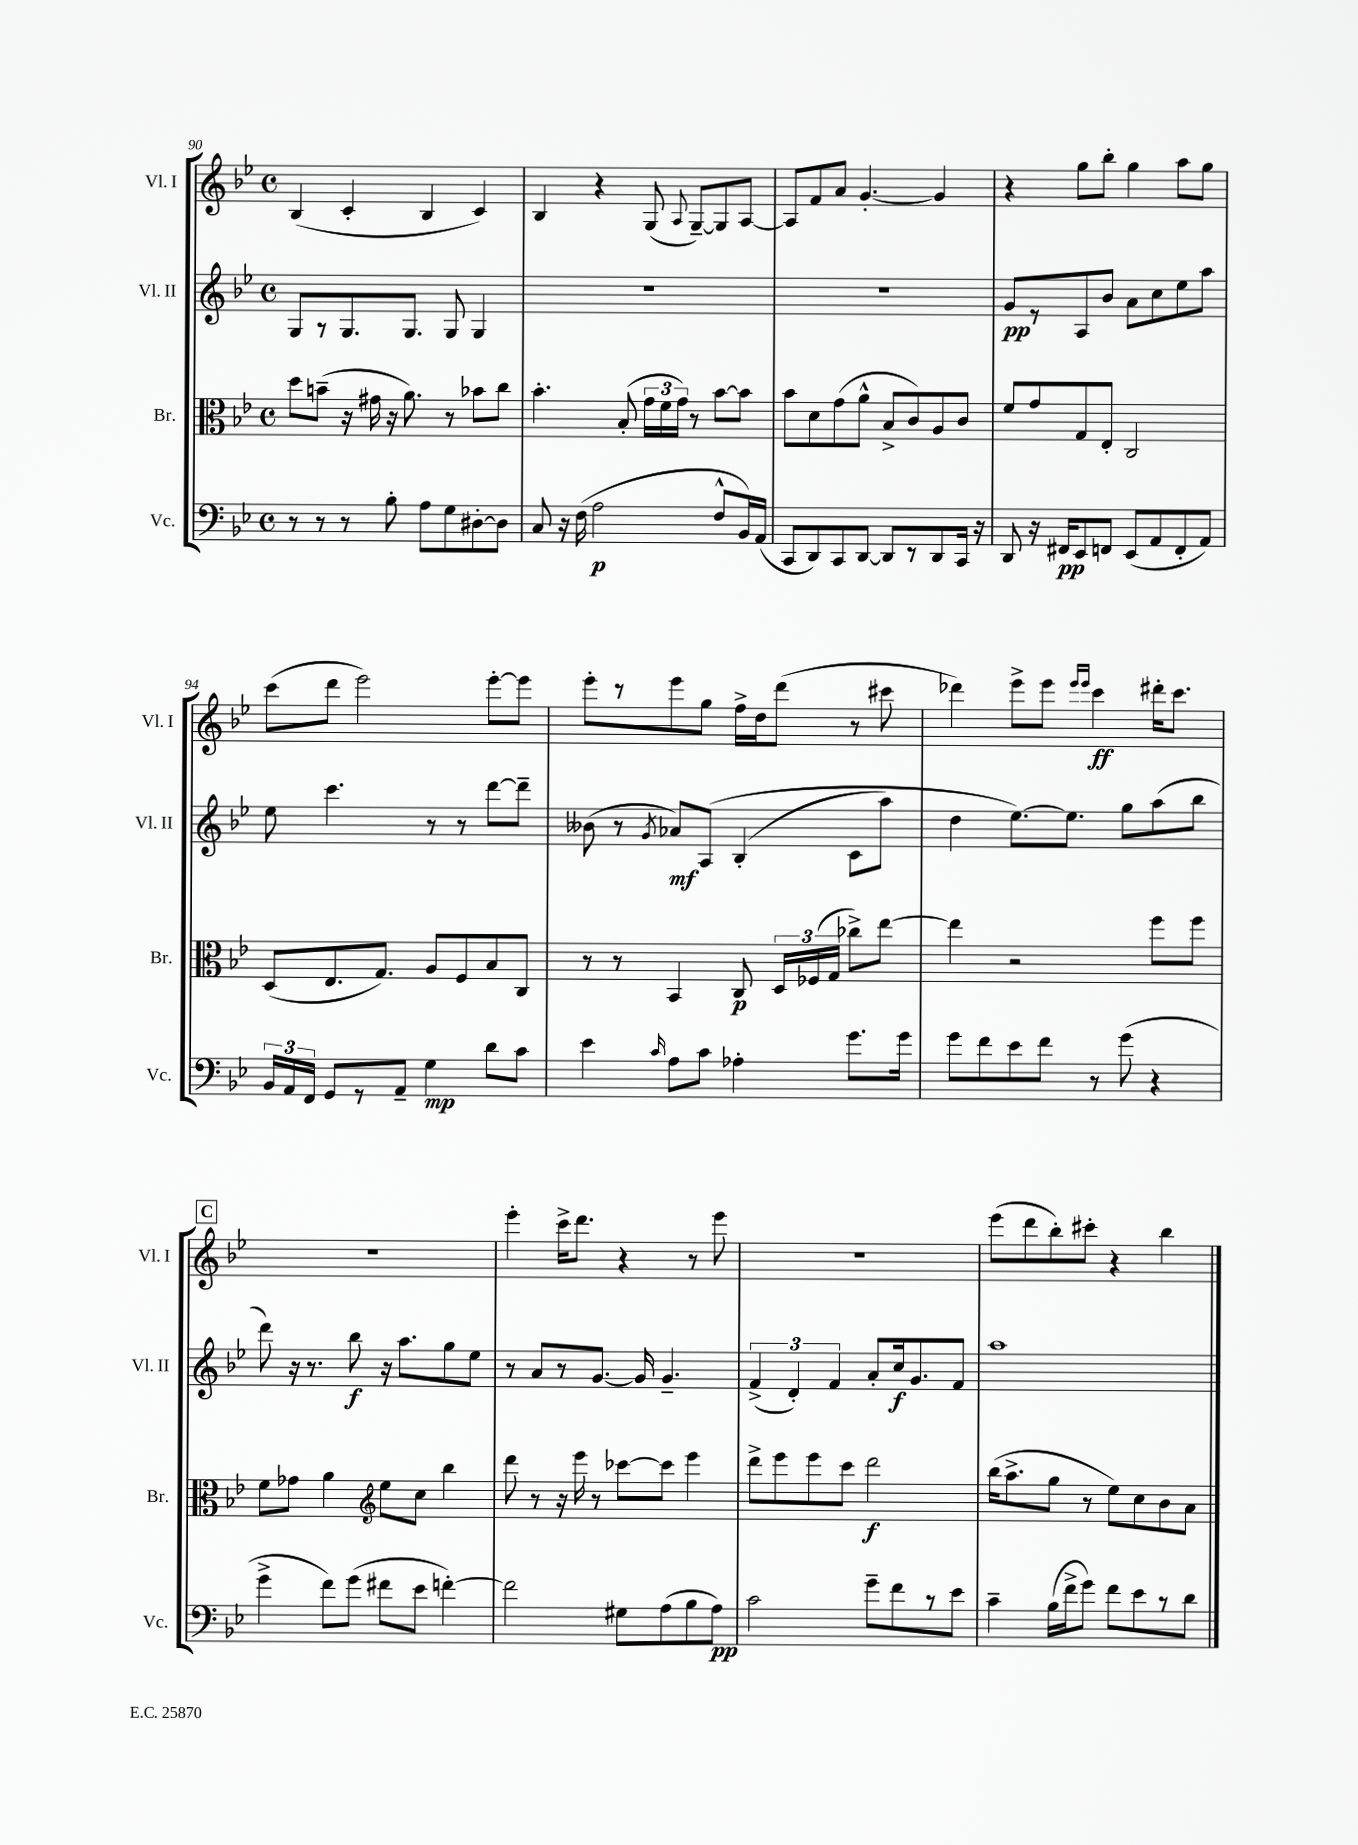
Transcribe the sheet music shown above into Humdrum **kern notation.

**kern	**kern	**kern	**kern
*staff4	*staff3	*staff2	*staff1
*clefF4	*clefC3	*clefG2	*clefG2
*k[b-e-]	*k[b-e-]	*k[b-e-]	*k[b-e-]
*M4/4	*M4/4	*M4/4	*M4/4
*met(c)	*met(c)	*met(c)	*met(c)
8r	8dd\L	8G/L	(4B-/
8r	(8b~\J	8r	.
8r	16r	8.G/	4c'/
.	16g#\	.	.
8B-'\	16r	.	.
.	8.a\)	8.G/J	.
8A\L	.	.	4B-/
8G\	8r	8G/	.
[8D#'\	8b-\L	4G/	4c/)
8D#\]J	8cc\J	.	.
=	=	=	=
8C/	4.b-'\	1r	4B-/
16r	.	.	.
(16F\	.	.	.
2A\	.	.	4r
.	(8B-'/	.	.
.	24g\LL	.	(8G/
.	24f\	.	.
.	24g\JJ)	.	.
.	.	.	8qqA/
.	8r	.	[8G~/L)
8F^^/L	[8b-\L	.	8G/]
16BB-/L)	8b-\]J	.	[8A/J
(16AA/JJ	.	.	.
=	=	=	=
8CC/L	8b-\L	1r	8A/]L
8DD/)	8d\	.	8f/
8CC/	(8g\	.	8a/J
[8DD/J	8a^^\J	.	[4.g'/
8DD/]L	8B-^/L	.	.
8r	8c/)	.	.
8DD/	8A/	.	4g/]
16CC/Jk	8c/J	.	.
16r	.	.	.
=	=	=	=
8DD/	8f/L	8g/L	4r
16r	8g/	8r	.
16FF#/LK	.	.	.
8EE-/	8G/	8A/	8gg\L
8FF/J	8E-'/J	8b-/J	8bb-'\J
(8EE-/L	2C/	8a\L	4gg\
8AA/	.	8cc\	.
8FF'/	.	8ee-\	8aa\L
8AA/J)	.	8aa\J	8gg\J
=	=	=	=
24BB-/LL	(8D/L	8ee-\	(8ccc\L
24AA/	.	.	.
24FF/JJ	.	.	.
8GG/L	8.E-/	4.ccc\	8ddd\J
8r	.	.	2eee-\)
.	8.G/J)	.	.
8AA~/J	.	.	.
4G\	8A/L	8r	.
.	8F/	8r	.
8d\L	8B-/	[8ddd\L	[8eee-'\L
8c\J	8C/J	8ddd~\]J	8eee-\]J
=	=	=	=
4e-\	8r	(8b--\	8eee-'\L
.	8r	8r	8r
16qqc/	.	8qg/	.
8A\L	4BB-/	8a-/L)	8eee-\
8c\J	.	&(8A/J	8gg\J
4A-'\	8C/	(4B-'/	16ff^\LL
.	.	.	16dd\J
.	24D/LL	.	(8ddd\J
.	(24F-/	.	.
.	24G/JJ	.	.
8.g\L	8cc-^\L)	8c\L	8r
.	[8ee-\J	8aa\J)	8ccc#\
16g\Jk	.	.	.
=	=	=	=
8g\L	4ee-\]	4dd\	4ddd-\)
8f\	.	.	.
8e-\	2r	[8.ee-\L&)	8eee-^\L
8f\J	.	.	8eee-\J
.	.	8.ee-\]J	.
.	.	.	16qqeee-/LL
.	.	.	16qqeee-/JJ
8r	.	.	4ccc\
(8g\	.	8gg\L	.
4r	8ff\L	(8aa\	16ddd#'\LK
.	.	.	8.ccc\J
.	8ff\J	8bb-\J	.
=	=	=	=
4g^\	8f\L	8ddd\)	1r
.	8g-\J	16r	.
.	.	8.r	.
8f\L)	4a\	.	.
(8g\J	.	8bb-\	.
*	*clefG2	*	*
8f#\L	8ee-\L	16r	.
.	.	8.aa\L	.
8e-\J	8cc\J	.	.
[4f'\)	4bb-\	8gg\	.
.	.	8ee-\J	.
=	=	=	=
2f\]	8ddd\	8r	4eee-'\
.	8r	8a/L	.
.	16r	8r	16ccc^\LK
.	16eee-\	.	8.ddd\J
.	8r	[8.g/J	.
8G#\L	[8ccc-\L	.	4r
.	.	16g/]	.
(8A\	8ccc-\]J	4.g~/	.
8B-\	4eee-\	.	8r
8A\J)	.	.	8eee-\
=	=	=	=
2c\	8ddd^\L	(6f^/	1r
.	8eee-\	.	.
.	.	6d'/)	.
.	8eee-\	.	.
.	.	6f/	.
.	8ccc\J	.	.
8g~\L	2ddd\	8a'/L	.
8f\	.	16cc/k	.
.	.	8.g/	.
8r	.	.	.
8e-\J	.	8f/J	.
=	=	=	=
4c~\	(16bb-\LK	1aa	(8eee-\L
.	8.aa^\	.	.
.	.	.	8ddd\
(16B-\LL	8gg\J	.	8bb-'\)
16f^\J	.	.	.
8g\J)	8r	.	8ccc#'\J
8f\L	8ee-\L)	.	4r
8e-\	8cc\	.	.
8r	8b-\	.	4bb-\
8d\J	8a\J	.	.
==	==	==	==
*-	*-	*-	*-
